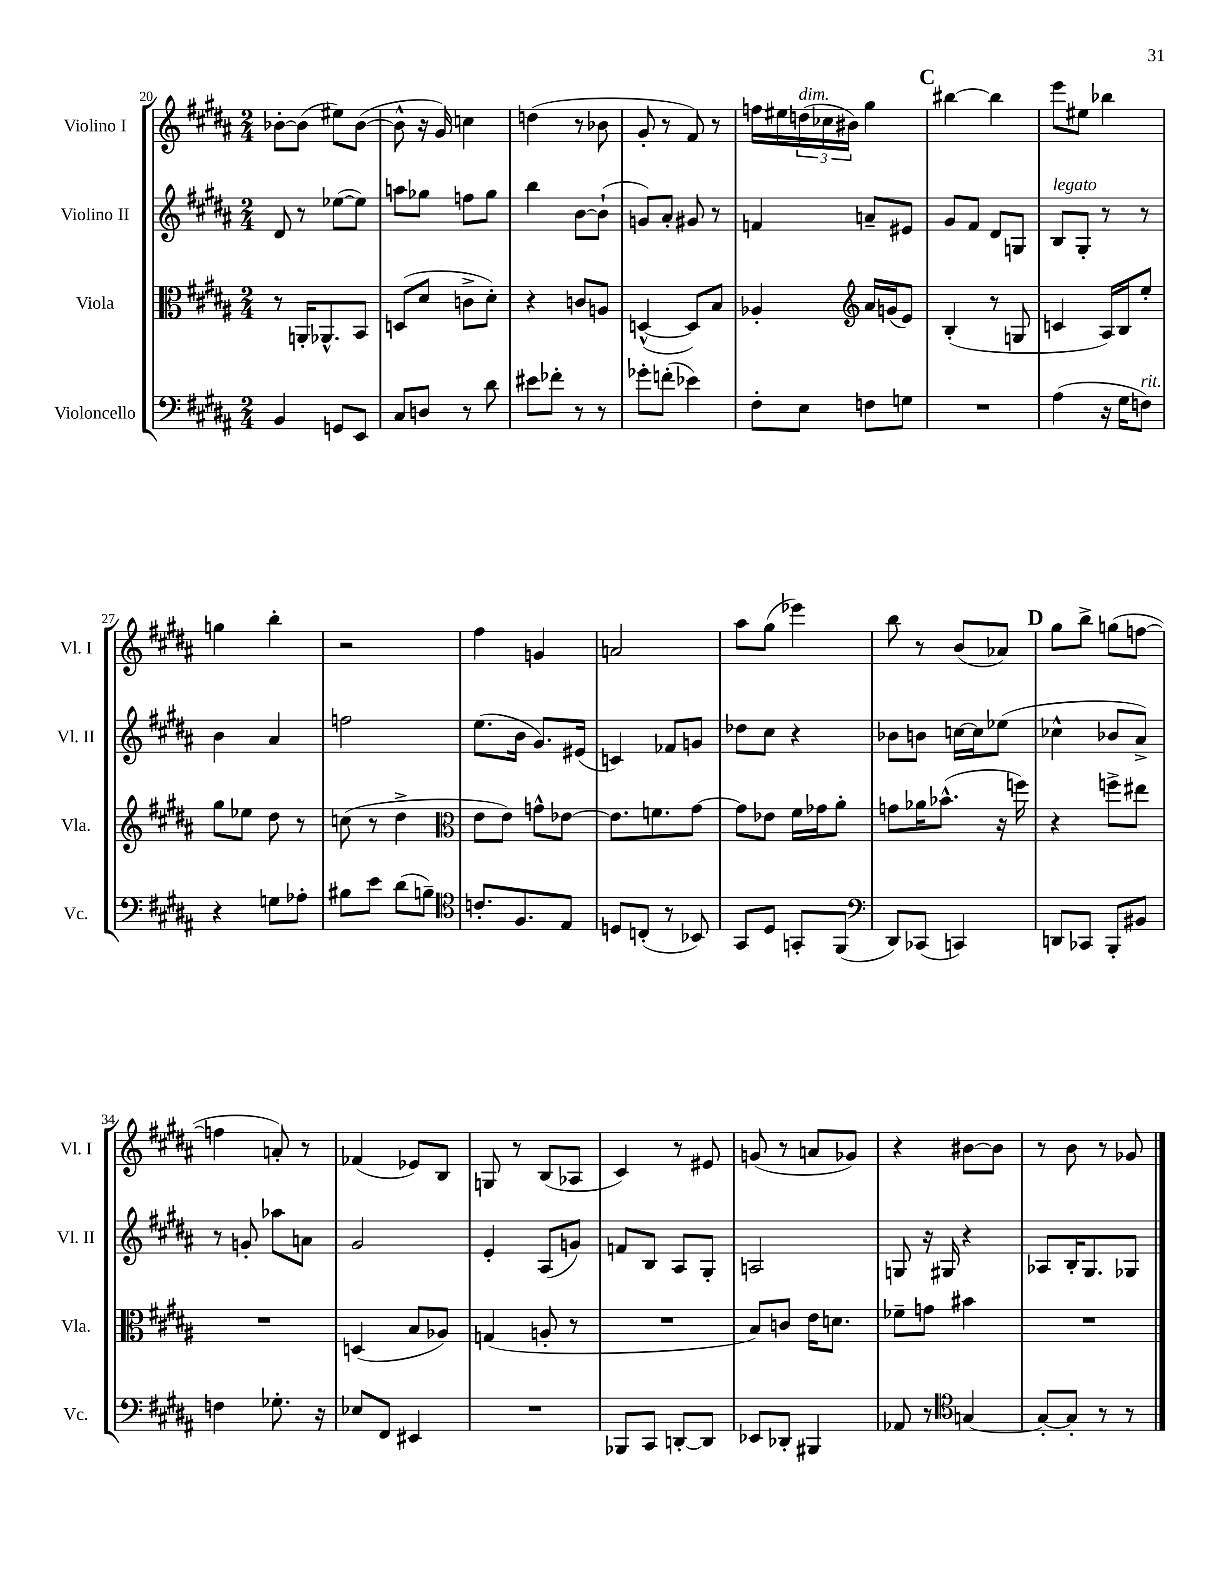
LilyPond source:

<<
\new StaffGroup <<
\new Staff = "s0" \with { instrumentName = "Violino I" shortInstrumentName = "Vl. I" } {
    \clef treble \key b \major \numericTimeSignature \time 2/4
    bes'8~-. bes'8( eis''8) bes'8~( |
    bes'8-^ r16 gis'16) c''4 |
    d''4( r8 bes'8 |
    gis'8-. r8 fis'8) r8 |
    f''16 eis''16 \tuplet 3/2 { d''16^\markup { \italic "dim." }( ces''16 bis'16) } gis''4 |
    \mark \markup { \bold "C" } bis''4~ bis''4 |
    e'''8 eis''8 bes''4 |
    g''4 b''4-. |
    r2 |
    fis''4 g'4 |
    a'2 |
    ais''8 gis''8( ees'''4) |
    b''8 r8 b'8( aes'8) |
    \mark \markup { \bold "D" } gis''8 b''8-> g''8( f''8~ |
    f''4 a'8-.) r8 |
    fes'4( ees'8) b8 |
    g8 r8 b8( aes8 |
    cis'4) r8 eis'8 |
    g'8( r8 a'8 ges'8) |
    r4 bis'8~ bis'8 |
    r8 b'8 r8 ges'8 \bar "|." |
}
\new Staff = "s1" \with { instrumentName = "Violino II" shortInstrumentName = "Vl. II" } {
    \clef treble \key b \major \numericTimeSignature \time 2/4
    dis'8 r8 ees''8~( ees''8) |
    a''8 ges''8 f''8 ges''8 |
    b''4 b'8~ b'8-!( |
    g'8) ais'8-. gis'8 r8 |
    f'4 a'8-- eis'8 |
    \mark \markup { \bold "C" } gis'8 fis'8 dis'8 g8 |
    b8^\markup { \italic "legato" } gis8-. r8 r8 |
    b'4 ais'4 |
    f''2 |
    e''8.( b'16 gis'8.) eis'16( |
    c'4) fes'8 g'8 |
    des''8 cis''8 r4 |
    bes'8 b'8 c''16~ c''16 ees''8( |
    \mark \markup { \bold "D" } ces''4-^ bes'8 ais'8->) |
    r8 g'8-. aes''8 a'8 |
    gis'2 |
    e'4-. ais8( g'8) |
    f'8 b8 ais8 gis8-. |
    a2 |
    g8 r16 gis16 r4 |
    aes8 b16-. gis8. ges8 \bar "|." |
}
\new Staff = "s2" \with { instrumentName = "Viola" shortInstrumentName = "Vla." } {
    \clef alto \key b \major \numericTimeSignature \time 2/4
    r8 a,16-. aes,8.-^ b,8 |
    d8( dis'8 c'8-> dis'8-.) |
    r4 c'8 a8 |
    d4~-^( d8) b8 |
    aes4-. \clef treble ais'16 g'16( e'8) |
    \mark \markup { \bold "C" } b4-.( r8 g8 |
    c'4 ais16) b16 e''8-. |
    gis''8 ees''8 dis''8 r8 |
    c''8( r8 dis''4-> |
    \clef alto e'8 e'8) g'8-^ ees'8~ |
    ees'8. f'8. gis'8~ |
    gis'8 ees'8 fis'16 ges'16 ais'8-. |
    g'8 aes'16 bes'8.-^( r16 f''16) |
    \mark \markup { \bold "D" } r4 f''8-> eis''8 |
    R2 |
    d4( b8 aes8) |
    g4( a8-. r8 |
    R2 |
    b8) c'8 e'16 d'8. |
    fes'8-- g'8 bis'4 |
    R2 \bar "|." |
}
\new Staff = "s3" \with { instrumentName = "Violoncello" shortInstrumentName = "Vc." } {
    \clef bass \key b \major \numericTimeSignature \time 2/4
    b,4 g,8 e,8 |
    cis8 d8 r8 dis'8 |
    eis'8 fes'8-. r8 r8 |
    ges'8-. f'8-.( ees'4) |
    fis8-. e8 f8 g8 |
    \mark \markup { \bold "C" } R2 |
    ais4( r16 gis16 f8^\markup { \italic "rit." }) |
    r4 g8 aes8-. |
    bis8 e'8 dis'8( b8--) |
    \clef tenor c'8.-. fis8. e8 |
    d8 c8-.( r8 bes,8) |
    gis,8 dis8 g,8-. fis,8( |
    \clef bass dis,8) ces,8( c,4) |
    \mark \markup { \bold "D" } d,8 ces,8 b,,8-. bis,8 |
    f4 ges8.-. r16 |
    ees8 fis,8 eis,4 |
    R2 |
    bes,,8 cis,8 d,8~-. d,8 |
    ees,8 des,8-. bis,,4 |
    aes,8 r8 \clef tenor g4~ |
    g8~-. g8-. r8 r8 \bar "|." |
}
>>
>>
\layout { \context { \Score currentBarNumber = #20 } }
